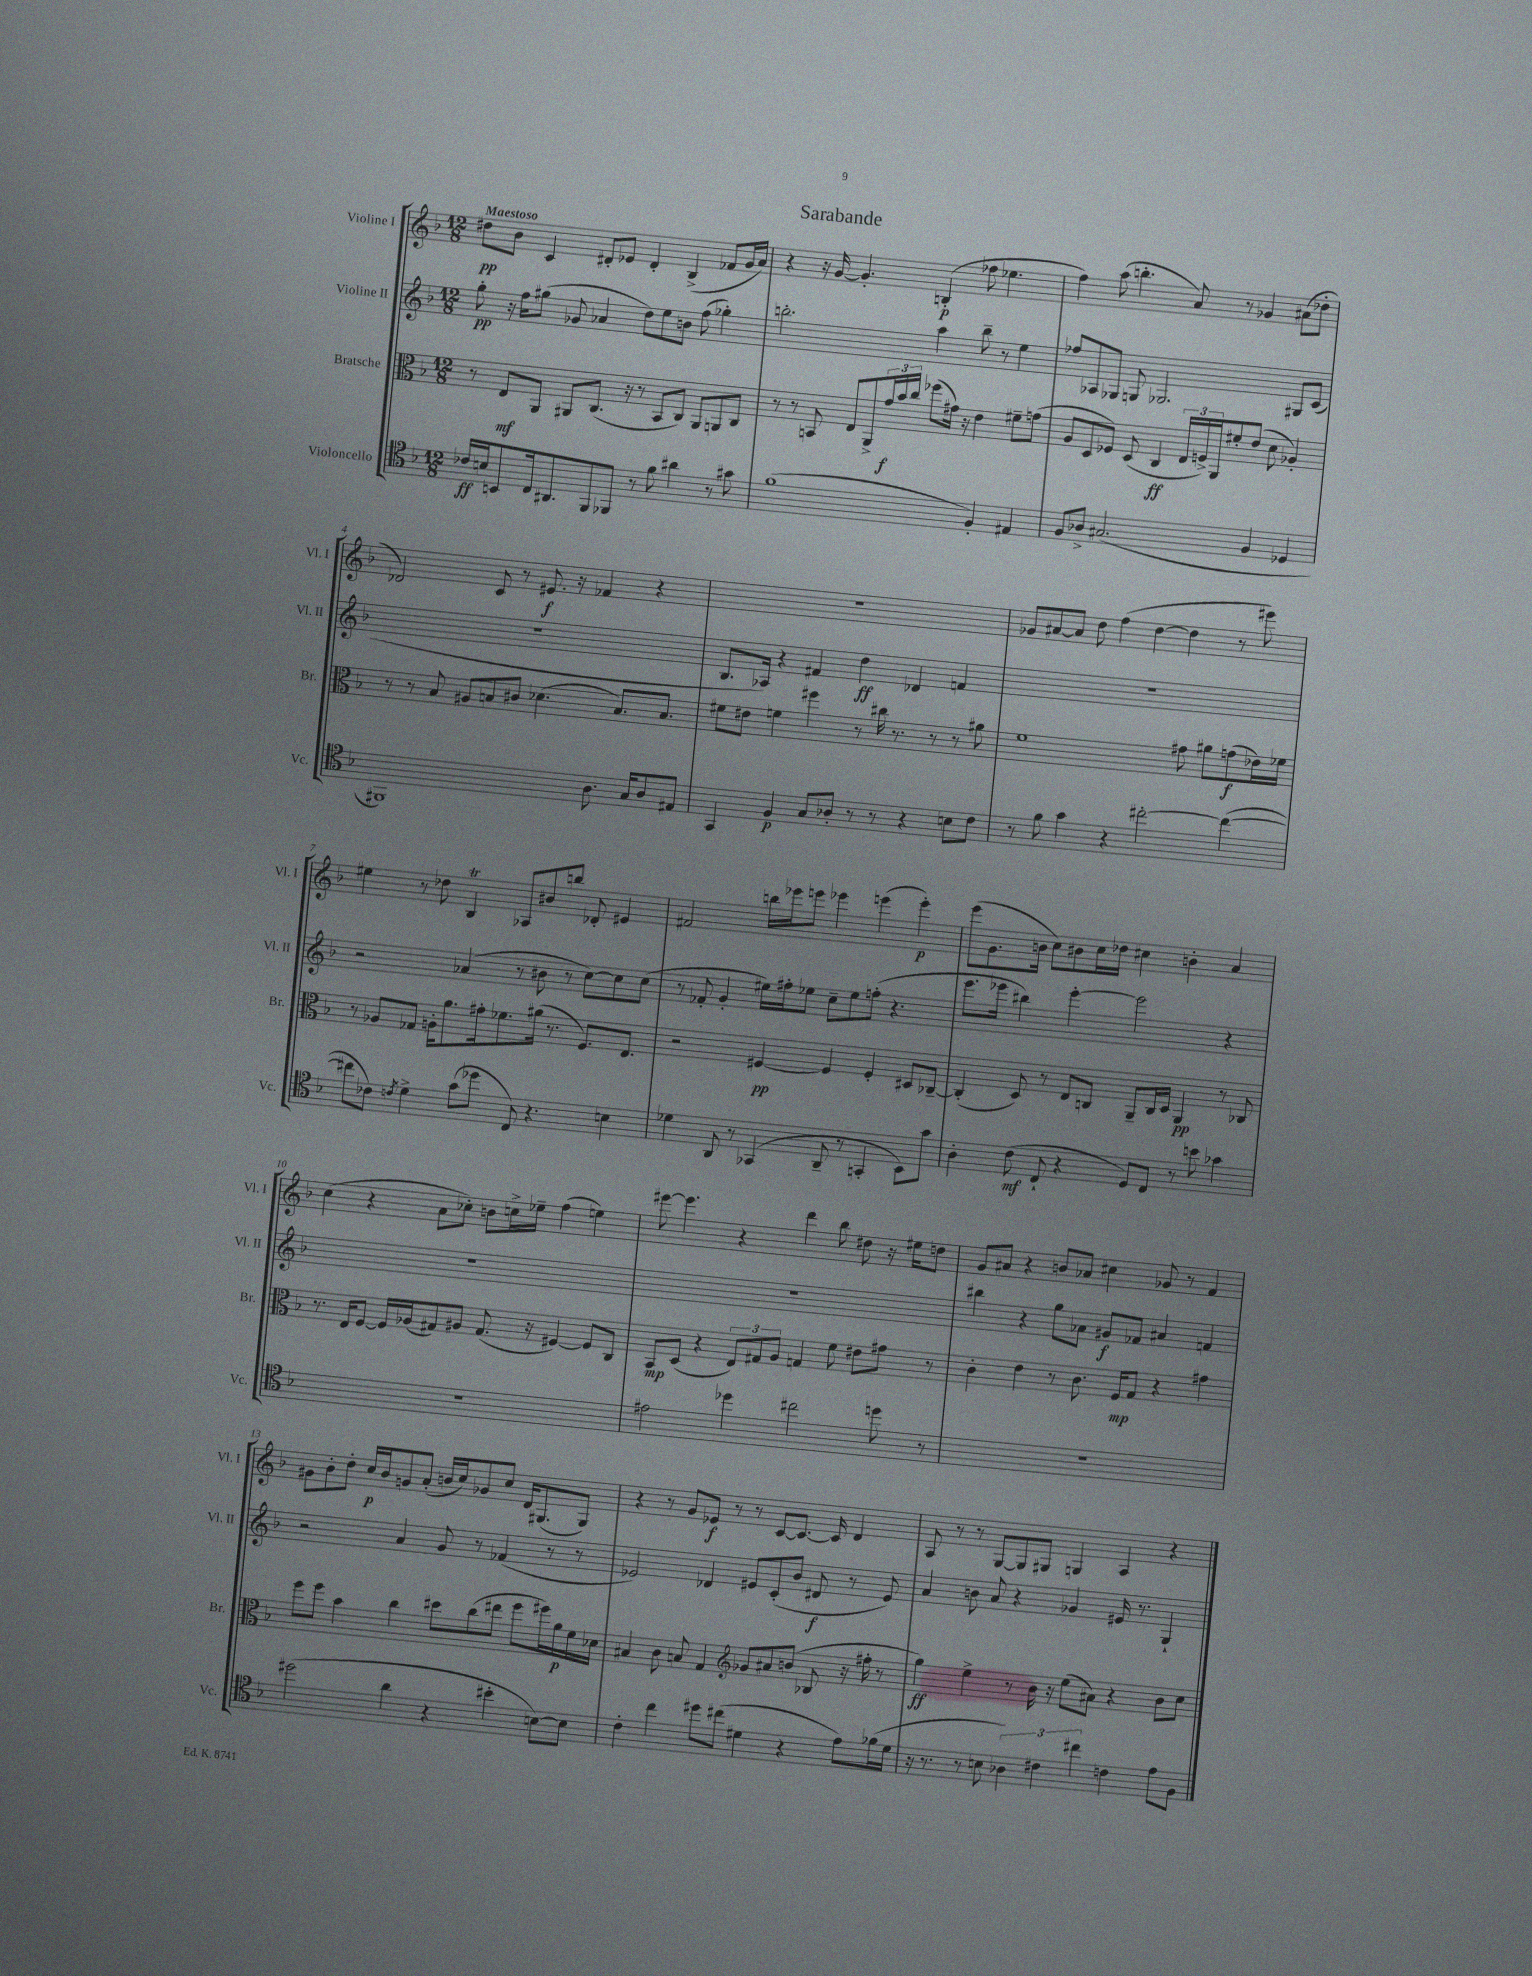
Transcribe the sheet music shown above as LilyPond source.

\header { title = "Sarabande" }
<<
\new StaffGroup <<
\new Staff = "s0" \with { instrumentName = "Violine I" shortInstrumentName = "Vl. I" } {
    \clef treble \key f \major \numericTimeSignature \time 12/8 \tempo "Maestoso"
    dis''8\pp bes'8 c'4 dis'8-. ees'8 dis'4-. bes4->( fes'8 g'16 a'16) |
    r4 r16 g'16~ g'4.-. b4-.\p( fes''8 ees''4. |
    f''4) a''8( b''4.-. a'8) r8 ges'4 ais'8( des''8-. |
    des'2) c'8 r8 eis'8.\f r16 fes'4 r4 |
    R1. |
    ges'8 ais'8~ ais'8 d''8 f''4( d''4~ d''4 r8 eis'''8) |
    eis''4 r8 des''8 bes4\trill aes8 bis'8 b''8 des'8-. eis'4 |
    fis'2 b''16 ees'''16 e'''8 ees'''4 e'''4( e'''4-.\p) |
    e'''8( g'8. b'16 c''8) bis'8 c''16 des''16 cis''4 b'4-. a'4 |
    c''4( r4 a'8 ces''8-.) b'8 c''16-> ees''16-- f''4( e''4) |
    eis'''8~ eis'''4. r4 d'''4 bes''8 dis''8 r16 eis''16 d''8 |
    g'8 ais'8 r4 b'8 aes'8 cis''4 ges'8 r8 f'4 |
    gis'8 bes'8-. d''8-. c''16\p bes'16 g'8 a'8-.( b'16 c''16) ges'8 c''8 d'16 gis8.( gis8) |
    r4 r8 g'8 ees'8\f r8 r8 c'8~ c'8.~ c'16 d'4 |
    a8 r8 r8 g8~ g8 gis8 g4 a4 r4 \bar "|." |
}
\new Staff = "s1" \with { instrumentName = "Violine II" shortInstrumentName = "Vl. II" } {
    \clef treble \key f \major \numericTimeSignature \time 12/8
    g''8-.\pp r16 f''16 gis''8( ges'8 aes'4 d''8) e''8 b'8 f''8( ges''4-.) |
    b''2.-. a''4 b''8-- r8 e''4 |
    fes''8 aes8 ges8 g8 ges2. gis8 c'8( |
    R1. |
    bes8. aes16) r4 fis'4 d''4\ff des'4 f'4 |
    R1. |
    r2 aes'4( r8 bis'8 r8 c''8~) c''8 c''8( |
    r8 fes'8-. g'4-. eis''16) fis''16-. ees''8 c''8-- ees''8 f''8-.( r4. |
    e'''8. ees'''16 bis''4) ees'''4~-. ees'''2 r4 |
    R1. |
    R1. |
    bis''4 r4 g''8 aes'8 gis'8\f fes'8 ais'4 f'4 |
    r2 a'4 g'8 r8 fes'4( r8 r8 |
    ees'2) des'4 eis'8 c'8-.( bes'8 dis'8\f r8 eis'8) |
    a'4 b'8 a'8 r4 ges'4 eis'16 r8. g4-! \bar "|." |
}
\new Staff = "s2" \with { instrumentName = "Bratsche" shortInstrumentName = "Br." } {
    \clef alto \key f \major \numericTimeSignature \time 12/8
    r8 e8\mf a,8 ais,8 c8.( r16 r8 bes,8 c8) ais,8 a,8 c8 |
    r8 r8 b,8 e8 a,8-> \tuplet 3/2 { g'16\f bes'16 c''16 } fes''8( gis'16) r16 e'4 fis'8-- g'8( |
    a8 d8 fes8) d8( c4\ff \tuplet 3/2 { e16 f16->) a,16 } fis'8-. e'8( d'8 aes4-.) |
    r8 r8 bes8 ais8 b8 cis'8 des'4.( b8.) b8. |
    fis'8 eis'8 f'4 fis''4 r8 cis''16 r8. r8 r8 ais'8 |
    f'1 gis'8 ais'8 g'8\f( ees'16) fes'16 |
    r8 aes8 ges8 a16-. a'8. gis'16-. fes'8. ais'16( r8. f8.) e8. |
    r2 fis4~\pp fis4 fis4-. dis8 ces8~-- |
    ces4-.( d8) r8 e8 c8 a,8-- c16 d16 a,4\pp r8 ces8 |
    r8. e16 f8~ f16 aes16( gis8) ais8 gis8.( r16 fis4~) fis8 c8 |
    bes,8\mp d8( r4 \tuplet 3/2 { e8) gis8 a8 } g4 f'8 eis'8 gis'8 r8 |
    c'4-. e'4 r8 c'8. f16\mp g8 r4 gis'4 |
    f''8 f''8 bes'4 c''4 dis''8 c''8( eis''8 f''8 fis''16) a'16\p f'16 des'16 |
    bis4 c'8 b8 g4 \clef treble ges'8 ais'8 b'8( bes8 r16 fis''16-. r8 |
    g''4\ff) e''4-> r8 bes'16 r16 e''8( ais'8) r4 bes'8 c''8 \bar "|." |
}
\new Staff = "s3" \with { instrumentName = "Violoncello" shortInstrumentName = "Vc." } {
    \clef tenor \key f \major \numericTimeSignature \time 12/8
    ces'16\ff b16 b,8 c16 ais,8. f,8 fes,8 r8 f'8 ais'4 r8 gis'8 |
    f'1( f4-.) eis4 |
    f8 aes8-> gis2.( f4 des4 |
    fis,1) a8. g16 a8 eis8 |
    g,4 f4\p g8 aes8-. r8 r8 r4 b8 c'8 |
    r8 f'8 g'4 r4 cis''2~-. cis''4~( |
    cis''8 ces'8) \acciaccatura { c'8 } d'4-> g'8( des''8 c8) r4. b4 |
    des'4 a,8 r8 ges,4( a,8-- r8 g,4-. bes,8) g'8 |
    a4-. c'8\mf( c8-! r4 d8) c8 r8 b'8 ges'4 |
    R1. |
    eis'2 des''4 cis''2 d''8 r8 |
    R1. |
    dis''2( a'4 r4 bis'4-. b8~) b8 |
    c'4-. c''4 dis''8 cis''8( dis'4 r4 e'8) fes'16( dis'16 |
    r16 r8. r8 b8 \tuplet 3/2 { aes4) cis'4 cis''4 } c'4 e'8 f8 \bar "|." |
}
>>
>>
